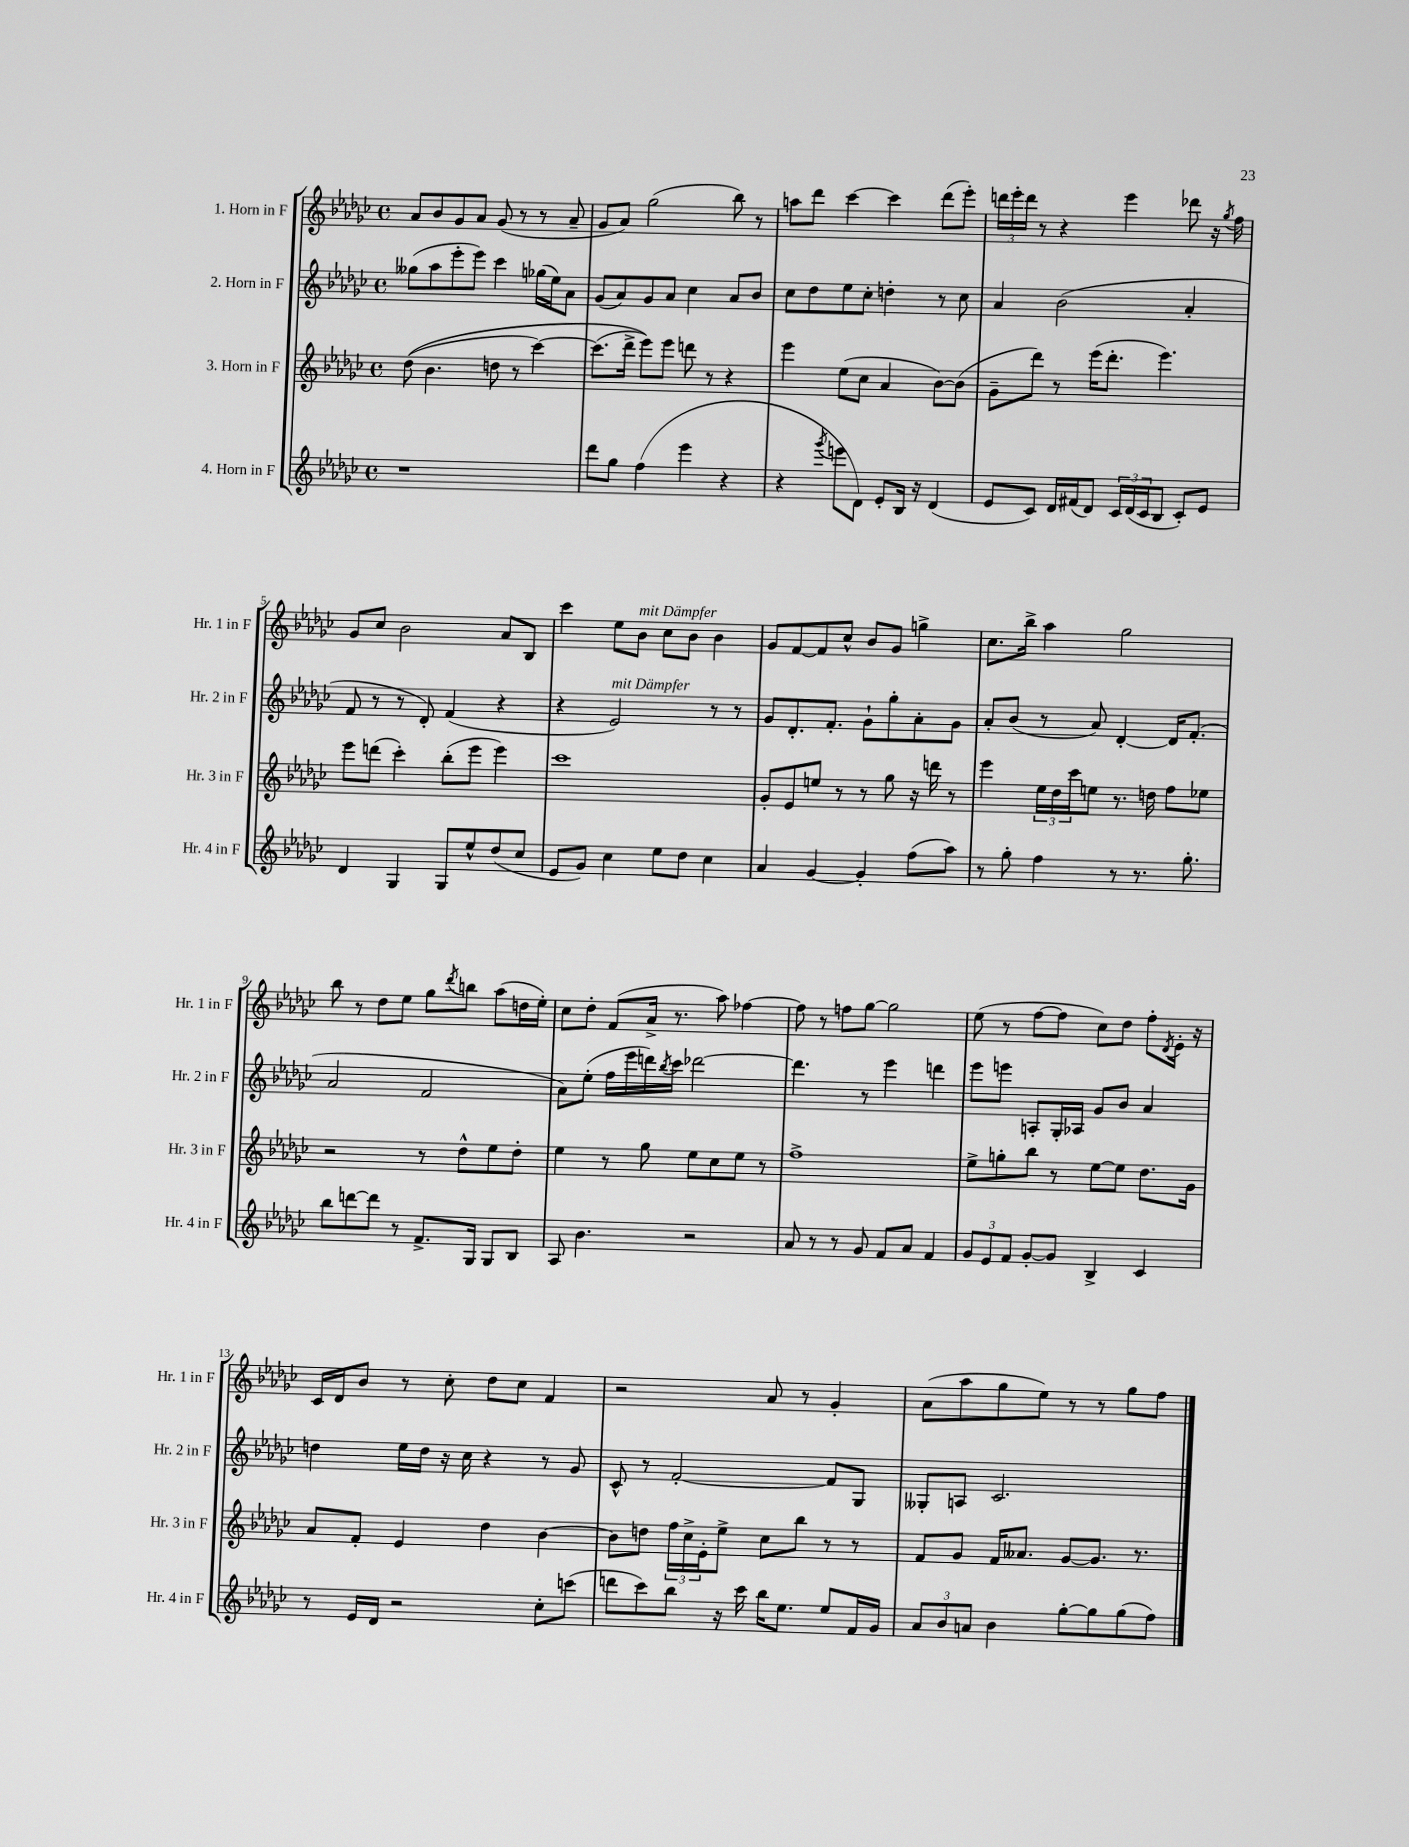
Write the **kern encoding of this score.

**kern	**kern	**kern	**kern
*staff4	*staff3	*staff2	*staff1
*clefG2	*clefG2	*clefG2	*clefG2
*k[b-e-a-d-g-c-]	*k[b-e-a-d-g-c-]	*k[b-e-a-d-g-c-]	*k[b-e-a-d-g-c-]
*M4/4	*M4/4	*M4/4	*M4/4
*met(c)	*met(c)	*met(c)	*met(c)
1r	&((8dd-	(8gg--	8a-
.	4.b-	8aa-	8b-
.	.	8eee-'	8g-
.	.	8eee-)	8a-
.	8dd	4ccc-	(8g-
.	8r	.	8r
.	[4ccc-)	(16gg-	8r
.	.	16ee-)	.
.	.	8a-	8a-~
=	=	=	=
8ddd-	(8.ccc-]	(8g-	8g-
8gg-	.	8a-)	8a-)
.	16ddd-^	.	.
(4ff	8eee-)&)	8g-	(2gg-
.	8eee-	8a-	.
4eee-	8ddd	4cc-	.
.	8r	.	.
4r	4r	8a-	8bb-)
.	.	8b-	8r
=	=	=	=
4r	4eee-	8cc-	8aa
.	.	8dd-	8ddd-
8qggg-	.	.	.
8eee	(8ee-	8ee-	[4ccc-
8d-)	8cc-	8cc-'	.
8e-'	4a-	4dd'	4ccc-]
16B-	.	.	.
16r	.	.	.
(4d-	[8b-)	8r	(8ddd-
.	(8b-]	8cc-	8eee-')
=	=	=	=
8e-	8g-~	4a-	24ddd
.	.	.	24eee-'
.	.	.	24ddd
8c-)	8ddd-)	.	8r
16d-	8r	(2b-	4r
(16f#	.	.	.
8d-)	(16eee-	.	.
.	8.ddd-'	.	.
24c-	.	.	4eee-
(24d-	.	.	.
24c-	.	.	.
8B-	4.eee-)	.	.
8c-')	.	4a-'	8ddd-
8e-	.	.	16r
.	.	.	8qgg-
.	.	.	16ff
=	=	=	=
4d-	8eee-	8f	8g-
.	(8ddd	8r	8cc-
4G-	4ccc-')	8r	2b-
.	.	8d-')	.
8G-	(8bb-'	(4f	.
8ee-^^	8eee-	.	.
(8dd-	4eee-)	4r	8a-
8cc-	.	.	8B-
=	=	=	=
8e-	1ccc-	4r	4ccc-
8g-)	.	.	.
4cc-	.	2e-)	8ee-
.	.	.	8b-
8ee-	.	.	8cc-
8dd-	.	.	8b-
4cc-	.	8r	4b-
.	.	8r	.
=	=	=	=
4a-	8g-'	8g-	8g-
.	8e-	8.d-'	[8f
[4g-	8ee	.	8f]
.	.	8.f'	.
.	8r	.	8cc-^^
4g-']	8r	8g-`	8b-
.	8gg-	8gg-'	8g-
(8ff	16r	8a-'	4gg^
.	16ddd	.	.
8aa-)	8r	8g-	.
=	=	=	=
8r	4eee-	8a-'	8.cc-
8gg-'	.	(8b-	.
.	.	.	16bb-^
4ff	24ee-	8r	4aa-
.	24dd-	.	.
.	24ccc-	.	.
.	8ee	8a-)	.
8r	8.r	[4d-'	2gg-
8.r	.	.	.
.	16dd	.	.
.	8ff	16d-]	.
8.gg-'	.	(8.f'	.
.	8ee-	.	.
=	=	=	=
8bb-	2r	2a-	8bb-
[8ddd	.	.	8r
8ddd]	.	.	8dd-
8r	.	.	8ee-
8.f^	8r	2f	8gg-
.	.	.	8qddd-
.	8dd-^^	.	8bb
16G-	.	.	.
8G-	8ee-	.	(8aa-
8B-	8dd-'	.	16dd
.	.	.	16ee-')
=	=	=	=
8A-	4ee-	8a-)	8cc-
4.b-	.	(8ee-'	8dd-'
.	8r	16ff	(8f
.	.	16eee-	.
.	8gg-	16ddd)	16a-^
.	.	8qbb-	.
.	.	16ccc-	8.r
2r	8ee-	[2ddd-	.
.	8cc-	.	8aa-)
.	8ee-	.	[4ff-
.	8r	.	.
=	=	=	=
8a-	1ff^	4.ddd-]	8ff-]
8r	.	.	8r
8r	.	.	8ff
8g-	.	8r	[8gg-
8f	.	4eee-	2gg-]
8a-	.	.	.
4f	.	4ddd	.
=	=	=	=
12g-	8ee-^	8eee-	(8ee-
12e-	.	.	.
.	8gg'	8eee	8r
12f	.	.	.
[8g-'	8bb-	8A'	[8ff
8g-]	8r	16G-'	8ff]
.	.	16A-	.
4B-^	[8ee-	8g-	8cc-)
.	8ee-]	8b-	8dd-
4c-	8.dd-	4a-	8ff'
.	.	.	8qd-
.	.	.	16e-'
.	16g-	.	16r
=	=	=	=
8r	8a-	4dd	16c-
.	.	.	16d-
16e-	8f'	.	8b-
16d-	.	.	.
2r	4e-	16ee-	8r
.	.	16dd	.
.	.	16r	8cc-'
.	.	16cc-	.
.	4dd-	4r	8dd-
.	.	.	8cc-
8cc-'	[4b-	8r	4f
(8ccc	.	8g-	.
=	=	=	=
8ddd	8b-]	8c-^^	2r
8ccc-)	8dd	8r	.
8bb-	24ff	[2f'	.
.	24cc-^	.	.
.	24e-'	.	.
16r	8ee-^	.	.
16ccc-	.	.	.
16bb-	8cc-	.	8a-
8.ee-	.	.	.
.	8bb-	.	8r
8ee-	8r	8f]	4g-'
16f	8r	8G-	.
16g-	.	.	.
=	=	=	=
12a-	8f	8G--'	(8a-
12b-	.	.	.
.	8g-	8A	8aa-
12a	.	.	.
4b-	16f	2.c-	8gg-
.	8.a--	.	.
.	.	.	8ee-)
[8gg-'	[8g-	.	8r
8gg-]	8.g-]	.	8r
(8gg-	.	.	8gg-
.	8.r	.	.
8ff)	.	.	8ff
==	==	==	==
*-	*-	*-	*-
